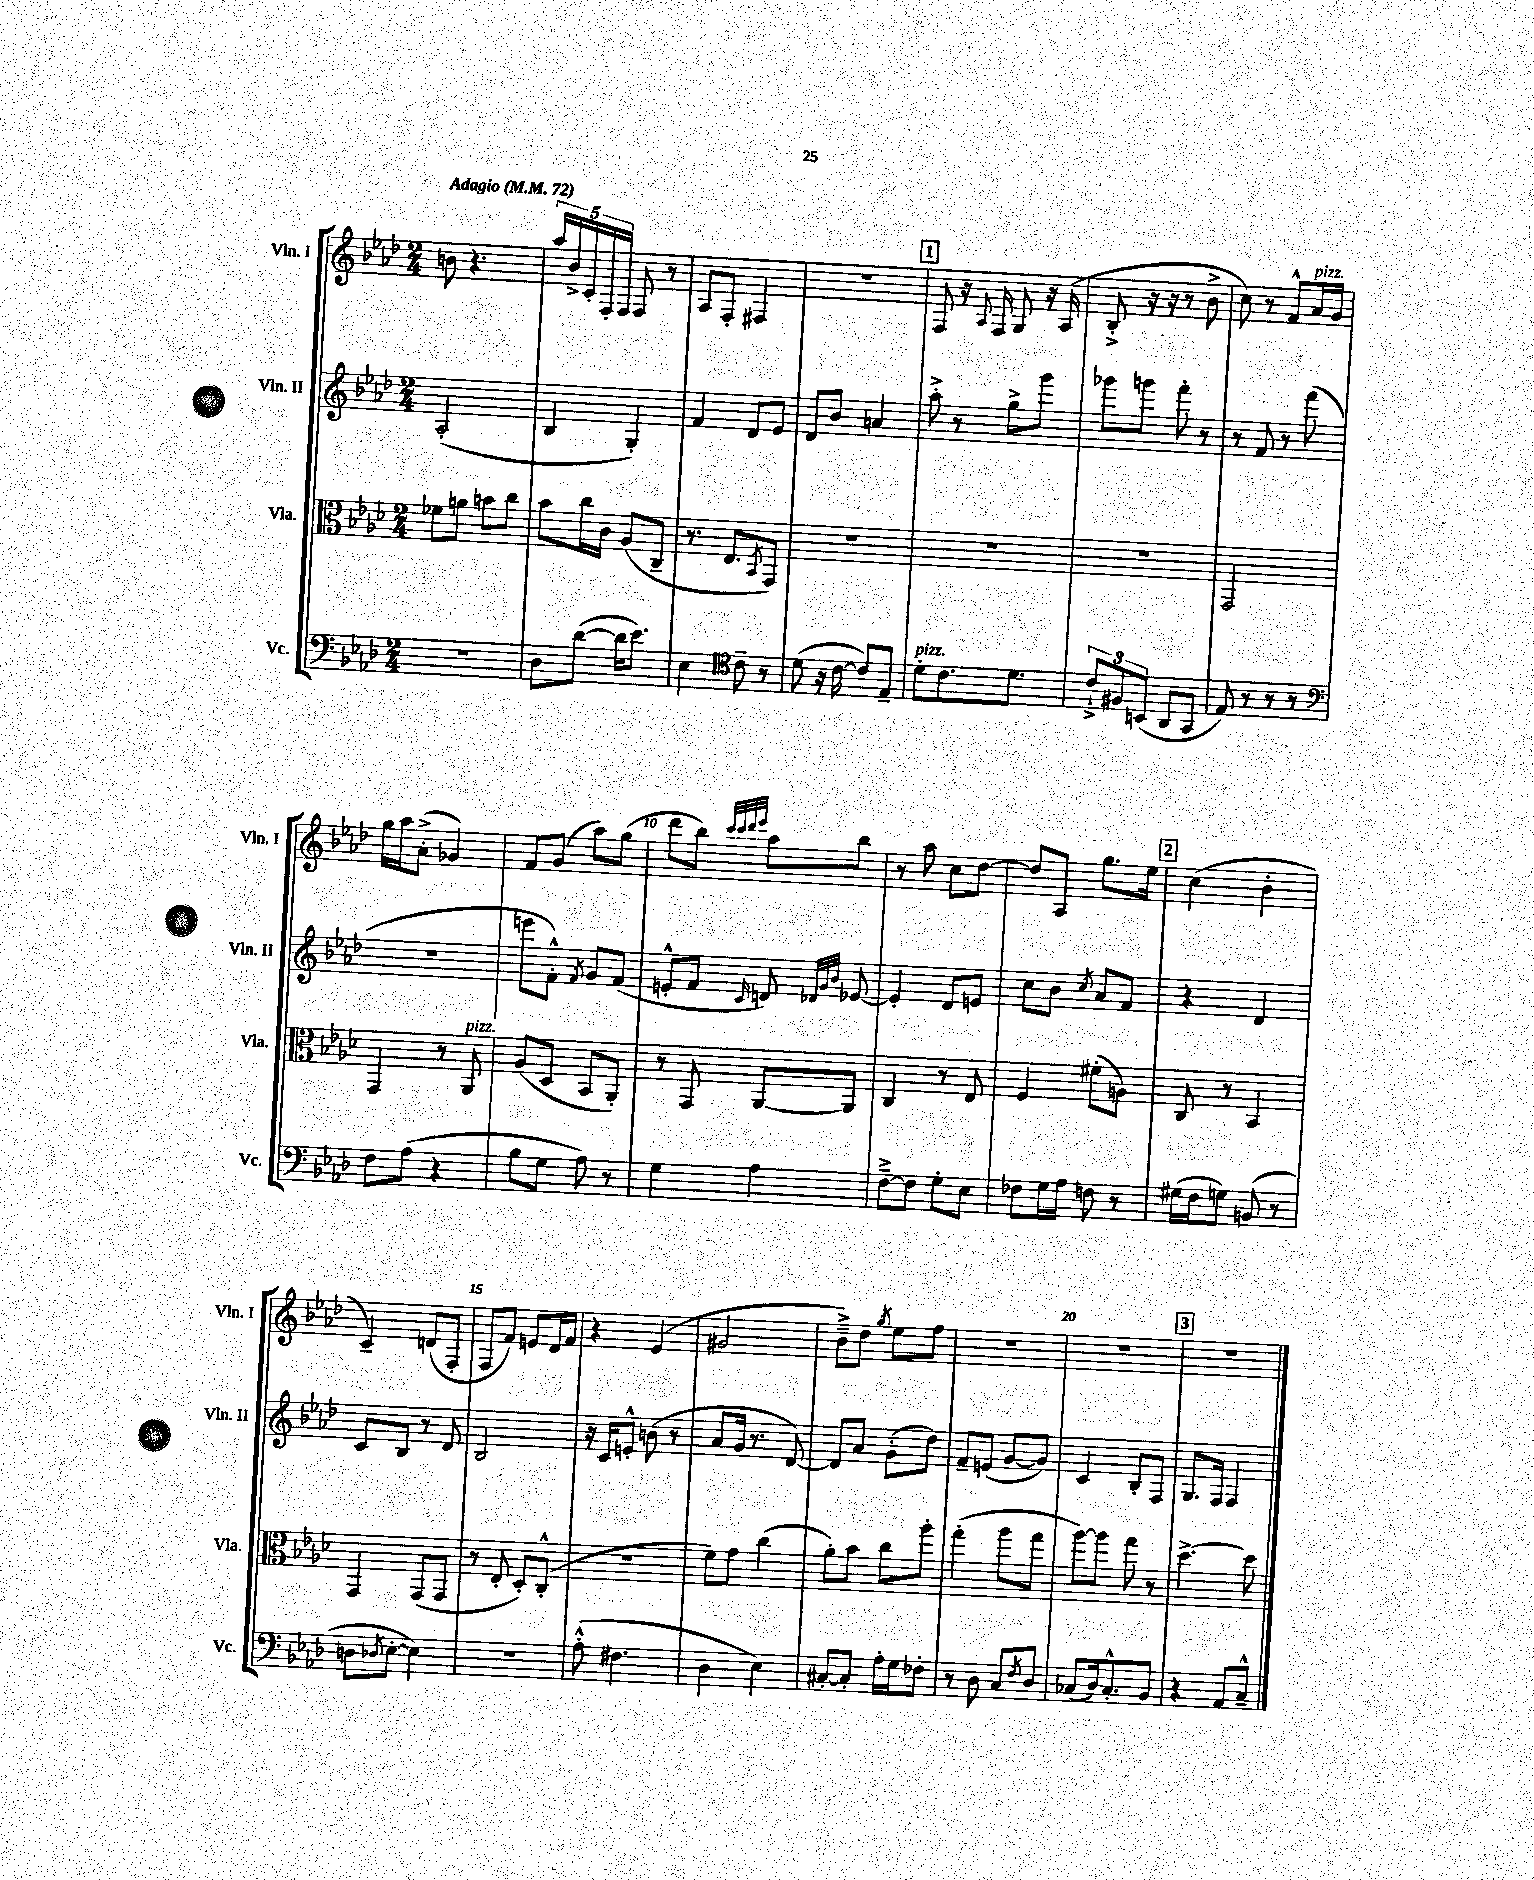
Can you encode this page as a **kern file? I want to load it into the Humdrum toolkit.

**kern	**kern	**kern	**kern
*part4	*part3	*part2	*part1
*staff4	*staff3	*staff2	*staff1
*I"Vc.	*I"Vla.	*I"Vln. II	*I"Vln. I
*I'Vc.	*I'Vla.	*I'Vln. II	*I'Vln. I
*clefF4	*clefC3	*clefG2	*clefG2
*k[b-e-a-d-]	*k[b-e-a-d-]	*k[b-e-a-d-]	*k[b-e-a-d-]
*M2/4	*M2/4	*M2/4	*M2/4
*MM72	*MM72	*MM72	*MM72
=1	=1	=1	=1
!	!	!	!LO:TX:a:B:t=Adagio
2r	8f-X\L	(2A-'/	8bn\
.	8an\J	.	4.r
.	8bn\L	.	.
.	8cc\J	.	.
=2	=2	=2	=2
8D-\L	8b-\L	4B-/	20aa-/LL
.	.	.	20b-^/
.	.	.	20c'/
([8d-\J	16cc\L	.	.
.	.	.	20F'/
.	16c\JJ	.	.
.	.	.	20F/JJ
16d-\KL]	(8A-/L	4G'/)	8F/
8.e-\J)	.	.	.
.	8C~/J	.	8r
=3	=3	=3	=3
4E-\	8.r	4f/	8A-/L
.	.	.	8F'/J
.	8.E-/L	.	.
*clefC4	*	*	*
8c~\	.	8d-/L	4F#X/
.	8qBB-/	.	.
8r	8GG/J)	8e-/J	.
=4	=4	=4	=4
(8d-\	2r	8d-/L	2r
16r	.	8b-/J	.
[16c\	.	.	.
8c/L])	.	4an/	.
8E-~/J	.	.	.
!!LO:REH:place=s1:t=1
=5	=5	=5	=5
!LO:TX:a:i:t=pizz.	!	!	!
8d-'\L	2r	8aa-'^\	8F/
8.c\	.	8r	16r
.	.	.	8qqA-/
.	.	.	16F/
.	.	8gg^\L	8G/
8.d-\J	.	.	.
.	.	8ggg\J	16r
.	.	.	(16A-/
=6	=6	=6	=6
12c`^/L	2r	8ggg-X\L	8B-'^/
12F#X/	.	.	.
.	.	8gggn\J	16r
(12BBn/J	.	.	.
.	.	.	16r
8AA-/L	.	8fff'\	8r
8GG/J	.	8r	8b-^\
=7	=7	=7	=7
8E-/)	2GG/	8r	8cc\)
8r	.	8f/	8r
8r	.	8r	8f^^/L
!	!	!	!LO:TX:a:i:t=pizz.
8r	.	(8fff\	16a-/L
.	.	.	16g/JJ
!!LO:LB:g=z
=8	=8	=8	=8
*clefF4	*	*	*
8F\L	4GG/	2r	16gg\LL
.	.	.	16aa-\J
(8A-\J	.	.	(8a-'^\J
4r	8r	.	4g-X/)
!	!LO:TX:a:i:t=pizz.	!	!
.	8AA-/	.	.
=9	=9	=9	=9
8B-\L	(8A-/L	8eeen\L	8f/L
8G\J	8D-/J	8f'^^\J)	(8g/J
.	.	8qf/	.
8A-\)	8BB-/L	8g/L	8aa-\L)
8r	8AA-'/J)	(8f/J	(8gg\J
=10	=10	=10	=10
4G\	8r	8en'^^/L	8ddd-\L
.	8GG/	8f/J	8bb-\J)
.	.	.	32qqccc/LLL
.	.	.	32qqccc/
.	.	.	32qqddd-/
.	.	16qqc/	32qqeee-/JJJ
4A-\	[8AA-/L	8dn/)	8aa-\L
.	.	32qqd-X/LLL	.
.	.	32qqg/	.
.	.	32qqb-/JJJ	.
.	8AA-/J]	[8e-X/	8bb-\J
=11	=11	=11	=11
[8F~^\L	4C/	4e-'/]	8r
8F\J]	.	.	8aa-\
8G'\L	8r	8d-/L	8cc\L
8E-\J	8E-/	8en/J	[8dd-\J
=12	=12	=12	=12
8F-X\L	4F/	8cc\L	8dd-/L]
16G\L	.	8b-\J	8A-/J
16A-\JJ	.	.	.
.	.	8qcc/	.
8Fn\	(8f#X'\L	8a-/L	8.gg\L
8r	8An\J)	8f/J	.
.	.	.	16ee-\Jk
!!LO:REH:place=s1:t=2
=13	=13	=13	=13
(16G#X\LL	8C/	4r	(4cc\
16F\J	.	.	.
8Gn\J)	8r	.	.
(8BBn/	4BB-/	4d-/	4b-'\
8r	.	.	.
!!LO:LB:g=z
=14	=14	=14	=14
8Dn\L	4GG/	8c/L	4c~/)
8qD-X/	.	.	.
[8E-'\J	.	8B-/J	.
4E-\])	(8GG/L	8r	(8dn/L
.	8GG/J	8d-/	8F'/J
=15	=15	=15	=15
2r	8r	2B-/	8F/L
.	8E-'/	.	8f/J)
.	8D-'/L)	.	8en/L
.	(8C'^^/J	.	16d-/L
.	.	.	16f/JJ
=16	=16	=16	=16
(8A-'^^\	2r	16r	4r
.	.	16c/KL	.
4.F#X\	.	8en'^^/J	.
.	.	(8bn\	(4e-/
.	.	8r	.
=17	=17	=17	=17
4D-\	8f\L)	8a-/L	2g#X/
.	8g\J	16g/Jk	.
.	.	8.r	.
4E-\)	(4cc\	.	.
.	.	[8d-/)	.
=18	=18	=18	=18
[8C#X'/L	8a-'\L)	8d-/L]	8b-~^\L)
8C#'/J]	8b-\J	8a-/J	8dd-\J
.	.	.	8qgg/
16A-'\LL	8cc\L	(8g'\L	8ee-\L
16G\J	.	.	.
8F-X'\J	8aa-'\J	8dd-\J)	8ff\J
=19	=19	=19	=19
8r	(4gg'\	8f~/L	2r
8D-\	.	(8en/J	.
8C/L	8aa-\L	[8g/L	.
8qF/	.	.	.
8D-/J	8gg\J	8g/J])	.
=20	=20	=20	=20
(8C-X/L	[8aa-\L)	4c/	2r
16D-/k)	8aa-\J]	.	.
8.C-'^^/	.	.	.
.	8gg\	8B-'/L	.
8BB-/J	8r	8F/J	.
!!LO:REH:place=s1:t=3
=21	=21	=21	=21
4r	[4.dd-^\	8.G/L	2r
.	.	16F/Jk	.
8AA-/L	.	4F/	.
8C~^^/J	8dd-\]	.	.
==	==	==	==
*-	*-	*-	*-
